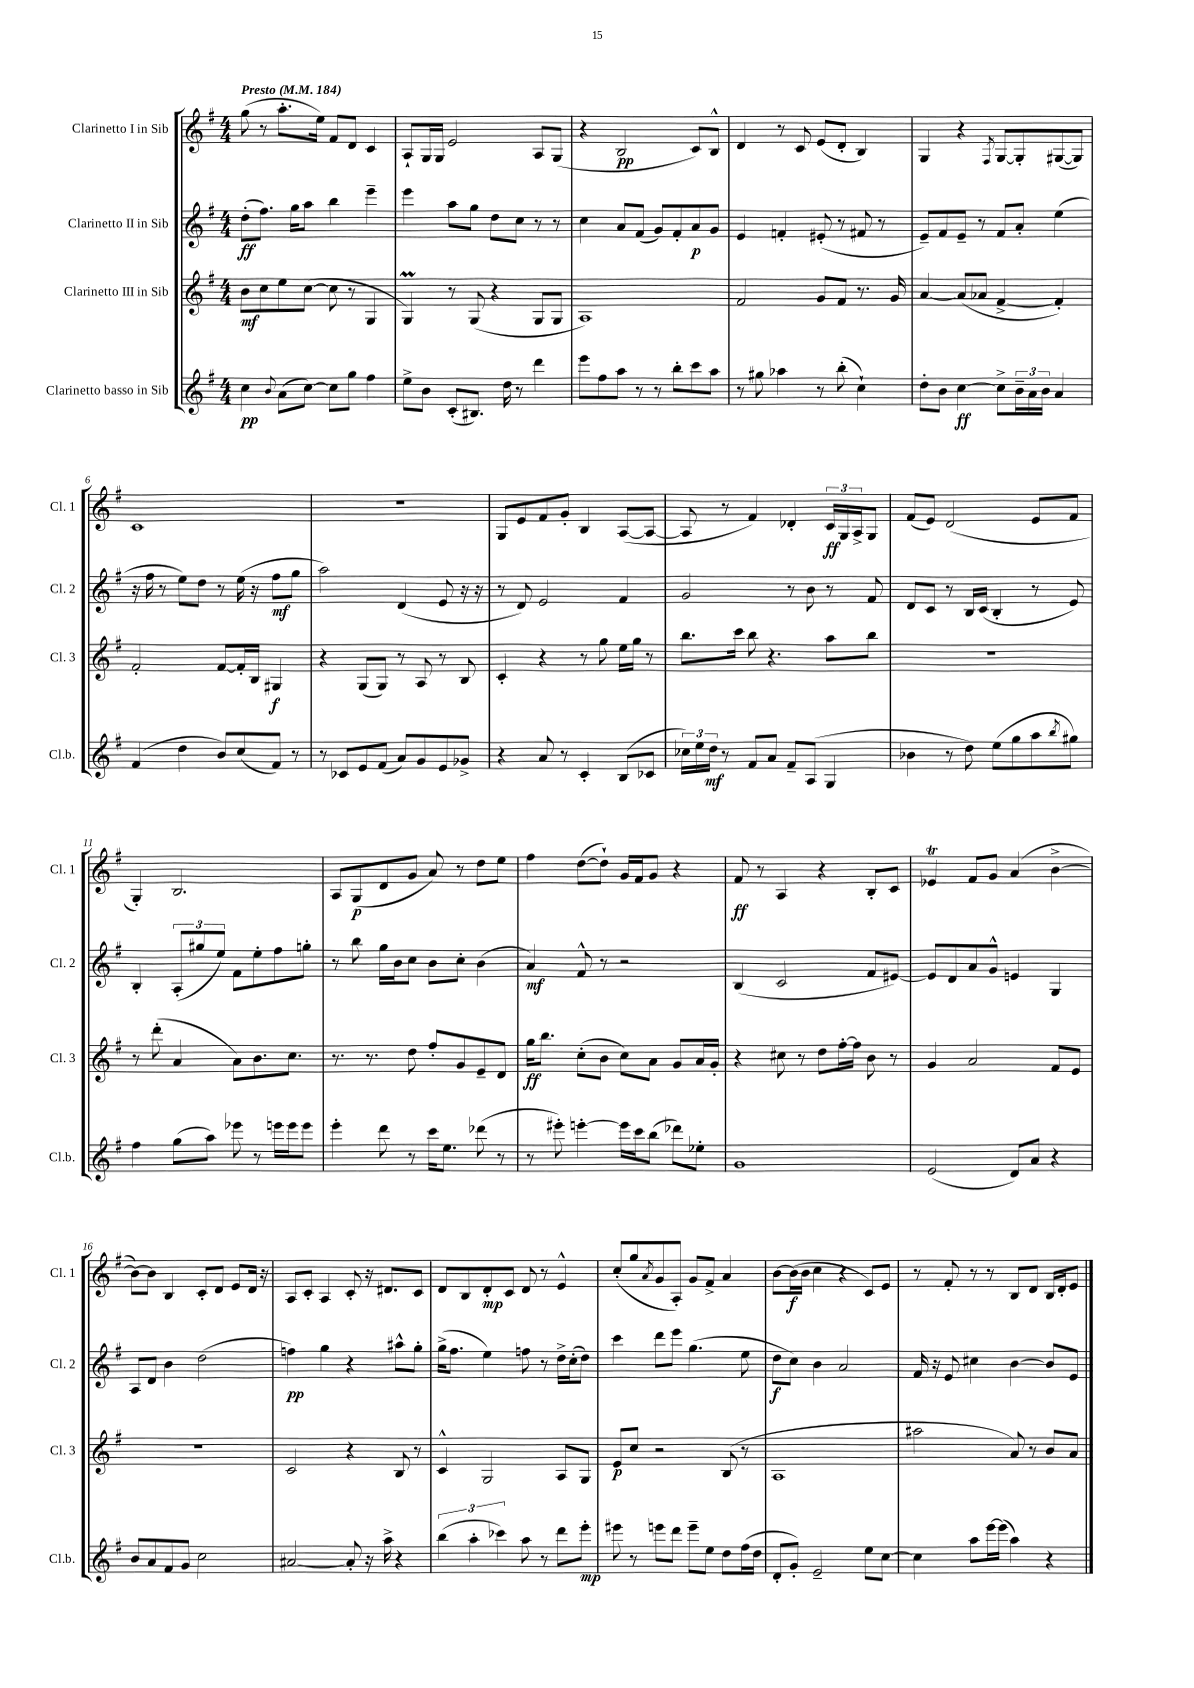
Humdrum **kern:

**kern	**kern	**kern	**kern
*staff4	*staff3	*staff2	*staff1
*clefG2	*clefG2	*clefG2	*clefG2
*k[f#]	*k[f#]	*k[f#]	*k[f#]
*M4/4	*M4/4	*M4/4	*M4/4
*MM184	*MM184	*MM184	*MM184
4cc	8b	(8dd'	(8gg
.	8cc	8.ff#)	8r
8qqb	.	.	.
(8a	8ee	.	8.aa'
.	.	16gg	.
[8cc)	([8cc	8aa	.
.	.	.	16ee)
8cc]	8cc]	4bb	8f#
8gg	8r	.	8d
4ff#	4G	4eee~	4c
=	=	=	=
8ee^	4G)	4eee	8A`
8b	.	.	16G
.	.	.	16G
(8c'	8r	8aa	2e
8.B#)	(8G	8gg	.
.	4r	8dd	.
16dd	.	.	.
8r	.	8cc	.
4ddd	8G	8r	8A
.	8G	8r	(8G
=	=	=	=
8eee	1A)	4cc	4r
8ff#	.	.	.
8aa	.	8a	2B
8r	.	(8f#	.
8r	.	8g)	.
8bb'	.	8f#'	.
8ccc	.	8a	8c)
8aa	.	8g	8B^^
=	=	=	=
8r	2f#	4e	4d
8gg#	.	.	.
4aa-	.	4f'	8r
.	.	.	8c
8r	8g	(8e#'	(8e
(8bb'	8f#	8r	8d'
4cc`)	8.r	8f#	4B)
.	.	8r	.
.	16g	.	.
=	=	=	=
8dd'	[4a	8e~)	4G
8b	.	8f#	.
[4cc	(8a]	8e~	4r
.	8a-	8r	.
.	.	.	8qF#
8cc^]	[4f#^	8f#	[8G
24b~	.	8a'	8G']
24a	.	.	.
24b	.	.	.
4a	4f#'])	(4ee	([8G#
.	.	.	8G#])
=	=	=	=
(4f#	2f#'	16r	1c
.	.	16ff#	.
.	.	8r	.
4dd	.	8ee)	.
.	.	8dd	.
8b)	[8f#	8r	.
(8cc	16f#']	(16ee	.
.	16B	16r	.
8f#)	4G#	8ff#	.
8r	.	8gg	.
=	=	=	=
8r	4r	2aa)	1r
8c-	.	.	.
8e	(8G	.	.
(8f#	8G)	.	.
8a)	8r	(4d	.
8g	8A	.	.
8e	8r	8e	.
8g-^	8B	16r	.
.	.	16r	.
=	=	=	=
4r	4c'	8r	8G
.	.	8d)	8e
8a	4r	2e	8f#
8r	.	.	8g'
4c'	8r	.	4B
.	8gg	.	.
(8B	16ee	4f#	([8A
.	16gg	.	.
8c-	8r	.	8A_
=	=	=	=
24cc-)	8.bb	2g	8A]
24ee	.	.	.
24dd	.	.	.
8r	.	.	8r
.	16ccc	.	.
8f#	8bb	.	4f#)
8a	4.r	.	.
8f#~	.	8r	4d-'
(8A	.	8b	.
4G	8aa	8r	24c
.	.	.	24G
.	.	.	24A^
.	8bb	8f#	8G
=	=	=	=
4b-	1r	8d	(8f#
.	.	8c	8e)
8r	.	8r	(2d
8dd)	.	16B	.
.	.	(16c	.
(8ee	.	4B'	.
8gg	.	.	.
8aa	.	8r	8e
8qbb	.	.	.
8gg#)	.	8e)	8f#
=	=	=	=
4ff#	8r	4B'	4G')
.	(8ddd'	.	.
(8gg	4a	(12A'	2.B
.	.	12gg#	.
8aa)	.	.	.
.	.	12ee)	.
8eee-	8a)	8f#	.
8r	8.b	8ee'	.
16eee	.	8ff#	.
16eee	8.cc	.	.
8eee	.	8gg'	.
=	=	=	=
4eee'	8.r	8r	8A
.	.	8bb	(8G
.	8.r	.	.
8ddd	.	16gg	8d
.	.	16b	.
8r	8dd	8cc	8g
16ccc	8ff#'	8b	8a)
8.ee	.	.	.
.	8g	8cc'	8r
(8ddd-	8e~	(4b	8dd
8r	8d	.	8ee
=	=	=	=
8r	16gg	4a)	4ff#
.	8.bb	.	.
8eee#')	.	.	.
[4eee'	(8cc'	8f#^^	([8dd
.	8b	8r	8dd`])
16eee]	8cc)	2r	16g
16ccc	.	.	16f#
(8bb	8a	.	8g
8ddd-)	8g	.	4r
8ee-'	16a	.	.
.	16g'	.	.
=	=	=	=
1g	4r	(4B	8f#
.	.	.	8r
.	8cc#	2c	4A
.	8r	.	.
.	8dd	.	4r
.	[16ff#'	.	.
.	16ff#]	.	.
.	8b	8f#	8B'
.	8r	[8e#)	8c
=	=	=	=
(2e	4g	8e#]	4e-
.	.	8d	.
.	2a	8a	8f#
.	.	8g^^	8g
8d)	.	4e	(4a
8a	.	.	.
4r	8f#	4G	[4b^
.	8e	.	.
=	=	=	=
8b	1r	8A	8b_)
8a	.	8d	8b]
8f#	.	4b	4B
8g	.	.	.
2cc	.	(2dd	8c'
.	.	.	8d
.	.	.	8e
.	.	.	16d
.	.	.	16r
=	=	=	=
[2a#	2c	4ff)	8A
.	.	.	8c'
.	.	4gg	4A
8a#']	4r	4r	8c'
16r	.	.	16r
16aa^	.	.	8.d#
4r	8B	8aa#^^	.
.	8r	8gg'	8c
=	=	=	=
(6bb	4c^^	(16gg^	8d
.	.	8.ff#	.
.	.	.	8B
6aa'	.	.	.
.	2G	4ee)	8d'
6ccc-)	.	.	.
.	.	.	8c
8aa	.	8ff	8d
8r	.	8r	8r
8ddd	8A	16dd^	4e^^
.	.	(16cc'	.
8eee'	8G	8dd)	.
=	=	=	=
8eee#	8e	4ccc	(8cc'
8r	8cc	.	8gg
.	.	.	8qa
8eee	2r	8ddd	8g
8ddd	.	8eee	8A')
8eee~	.	(4.gg	8g
8ee	.	.	8f#^
8dd	(8B	.	4a
(16ff#	8r	8ee	.
16dd	.	.	.
=	=	=	=
8d'	1A	8dd	[8b
8g')	.	8cc)	(16b]
.	.	.	16b
2e~	.	4b	4cc
.	.	2a	4r
8ee	.	.	8c)
[8cc	.	.	8e
=	=	=	=
4cc]	2aa#	16f#	8r
.	.	16r	.
.	.	8e	8f#'
8aa	.	4cc#	8r
[16eee	.	.	8r
(16eee]	.	.	.
4aa)	8a)	[4b	8B
.	8r	.	8d
4r	8b	8b]	16B
.	.	.	16d'
.	8a	8e	8e
==	==	==	==
*-	*-	*-	*-
